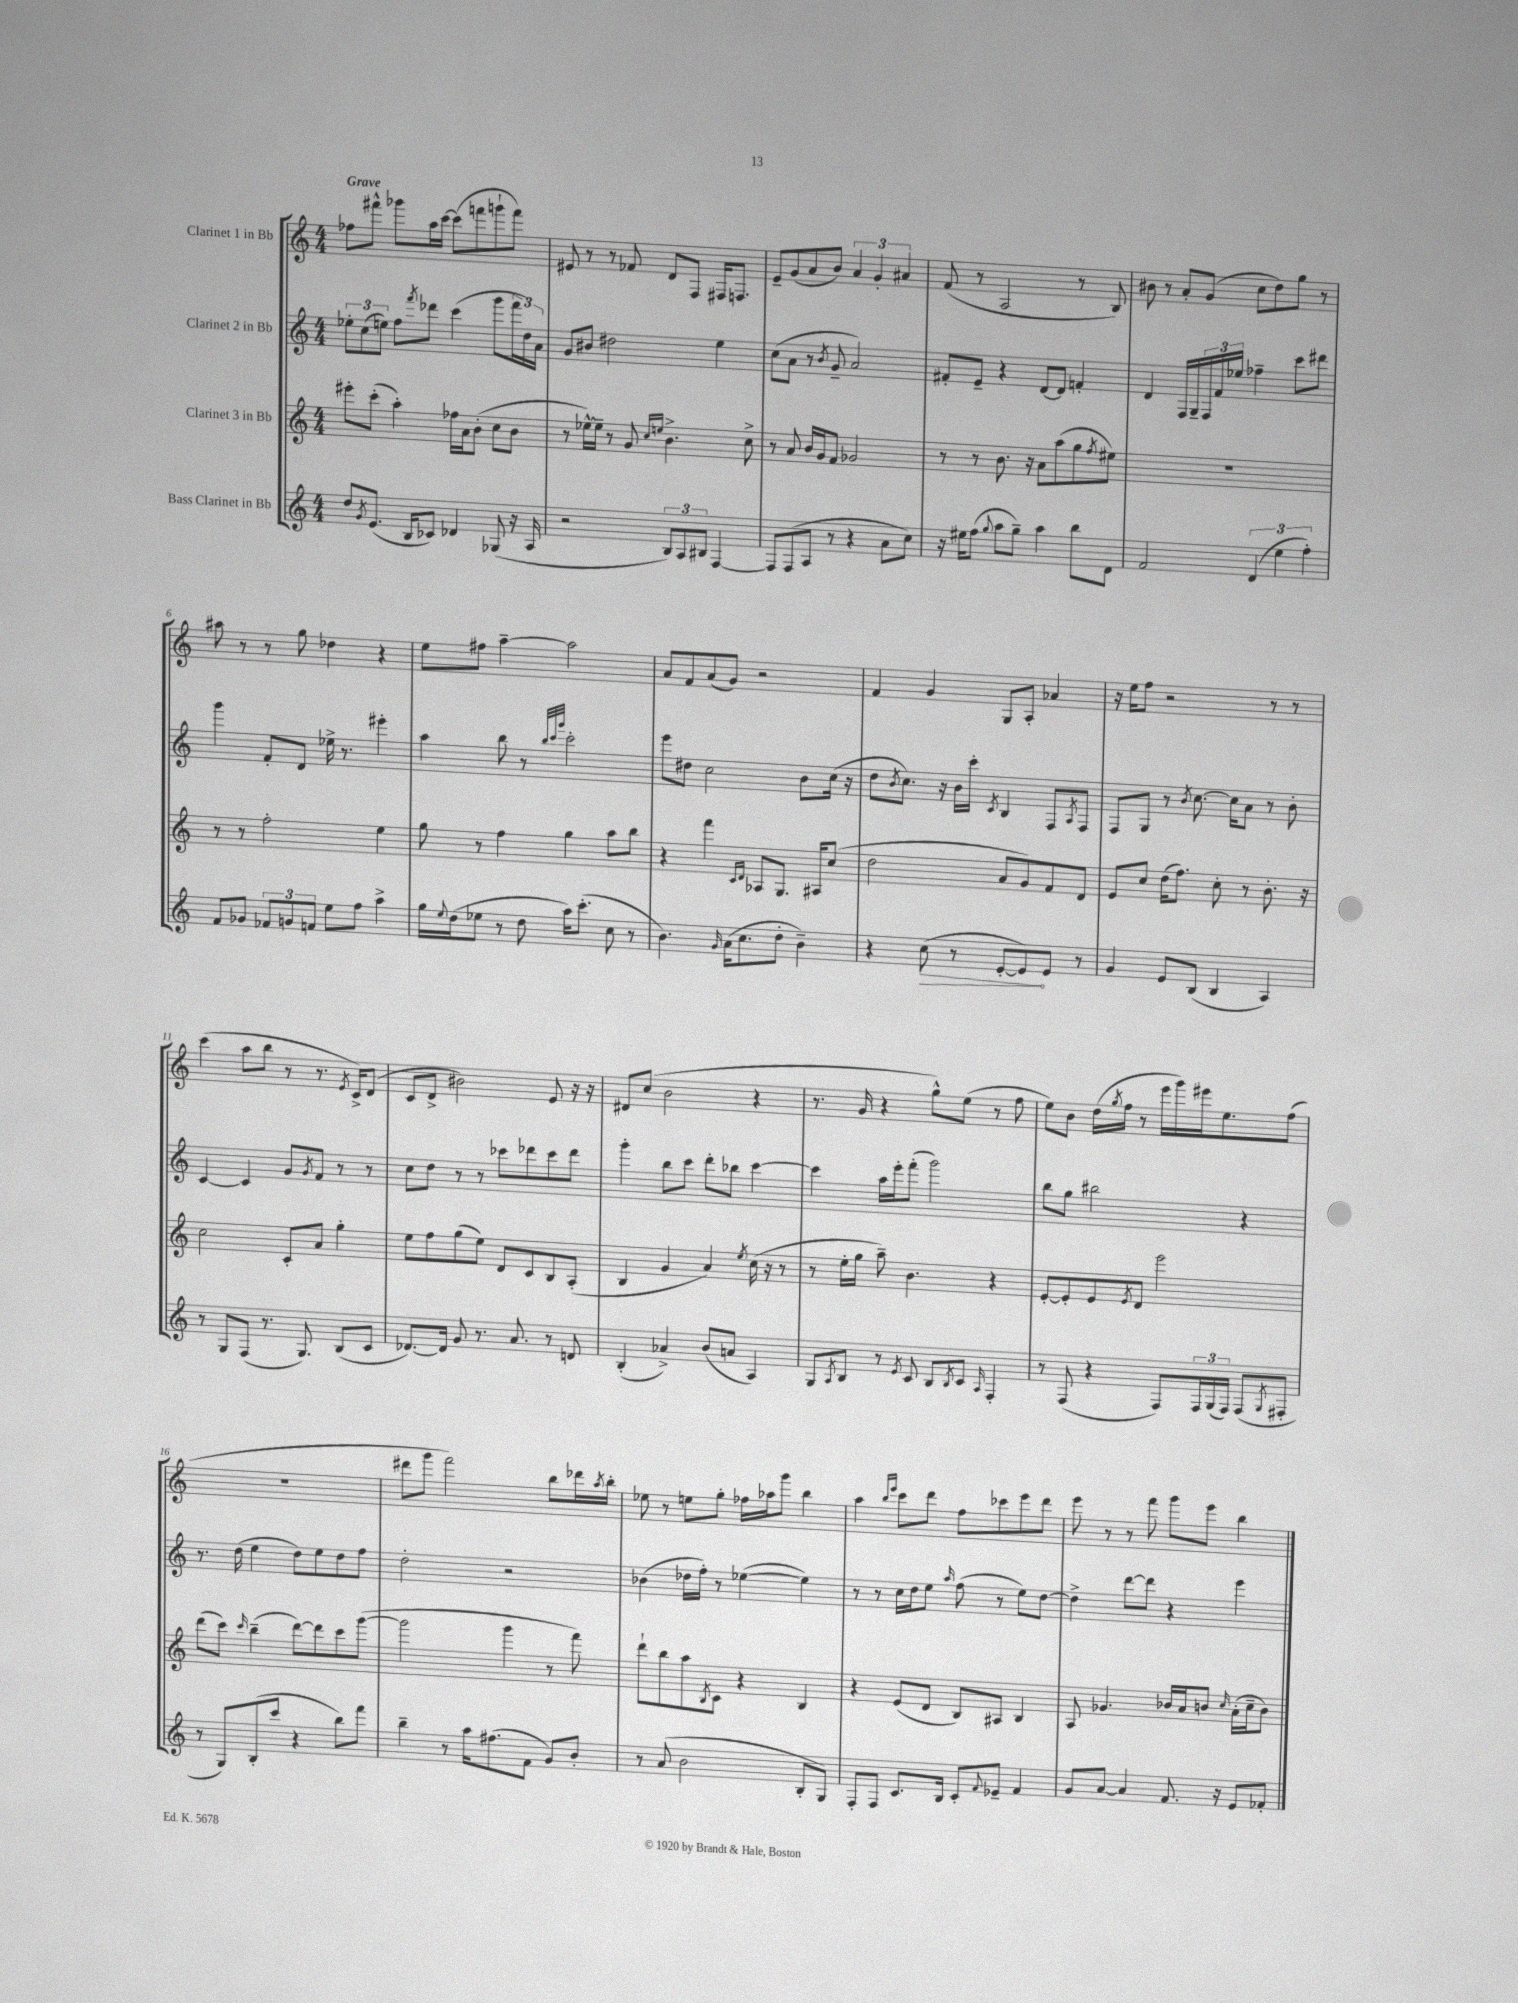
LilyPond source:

<<
\new StaffGroup <<
\new Staff = "s0" \with { instrumentName = "Clarinet 1 in Bb" } {
    \clef treble \key c \major \numericTimeSignature \time 4/4 \tempo "Grave"
    fes''8 fis'''8-^ ges'''8 a''16 c'''16~ c'''8( f'''8 g'''8-! f'''8) |
    eis'8 r8 r8 fes'8 d'8 f8 fis16 f8. |
    e'8-- g'8( a'8 b'8) \tuplet 3/2 { a'4 g'4-. ais'4 } |
    f'8( r8 a2 r8 b8) |
    bis'8 r8 a'8-. g'8( c''8 d''8) g''8 r8 |
    ais''8 r8 r8 g''8 des''4 r4 |
    e''8 fis''8 a''4~-- a''2 |
    a'8 f'8 a'8( g'8) r2 |
    f'4 g'4 g8 a8-. aes'4 |
    r16 e''16 f''8 r2 r8 r8 |
    c'''4( a''8 b''8 r8 r8. \acciaccatura { e'8 } c'16->) d'8( |
    c'8 d'8-> bis'2) e'8 r16 r16 |
    dis'8 c''8( b'2 r4 |
    r8. g'16 r4 g''8-^) e''8( r8 f''8 |
    e''8) b'8 d''16( \acciaccatura { g''8 } f''16 r8 e'''16 g'''16) eis'''16 e''8. f''8( |
    R1 |
    dis'''8 g'''8 f'''2) b''8 des'''16 \acciaccatura { a''8 } b''16-. |
    ees''8 r8 e''8 g''8-. fes''16 aes''16 g'''8 b''4 |
    a''4 \grace { b''16 e'''16 } c'''8 d'''8 f''8 ces'''8 e'''8 d'''8 |
    e'''8 r8 r8 f'''8 g'''8 e'''8 b''4 \bar "|." |
}
\new Staff = "s1" \with { instrumentName = "Clarinet 2 in Bb" } {
    \clef treble \key c \major \numericTimeSignature \time 4/4
    \tuplet 3/2 { ees''8-. c''8( e''8) } f''8 \acciaccatura { f'''8 } des'''8 c'''4( g'''8 \tuplet 3/2 { f'''16 d''16) a'16 } |
    g'8 bis'8 dis''2 e''4 |
    c''8( a'8 r8 \acciaccatura { b'8 } g'8-- a'2) |
    fis'8-. e'8-- r4 d'8~ d'8 f'4-. |
    d'4 f16 g16-- \tuplet 3/2 { f16 f'16 ees''16 } fes''4-- c'''8 dis'''8 |
    g'''4 f'8-. d'8 ees''16-> r8. eis'''4-. |
    a''4 b''8 r8 \grace { b''32 c'''32 g'''32 } c'''2-. |
    e'''8 dis''8 c''2 b'8 c''16( r16 |
    d''8 \acciaccatura { b'8 } c''8.) r16 b'16 c'''16-. \acciaccatura { c'8 } b4 f8 \acciaccatura { a8 } f8 |
    f8 g8 r8 \acciaccatura { b'8 } c''8.~ c''16 a'8 r8 b'8-. |
    c'4~ c'4 g'8 \acciaccatura { g'8 } f'8 r8 r8 |
    c''8 d''8 r8 r8 ces'''8 des'''8 ces'''8 des'''8 |
    g'''4-. b''8 c'''8 d'''8-. bes''8 c'''4~ |
    c'''4 a''16 e'''16-. f'''8-.( g'''2) |
    b''8 g''8 bis''2 r4 |
    r8. d''16( e''4 d''8) e''8 d''8 f''8 |
    d''2-. r2 |
    bes'4( des''16 f''16-.) r8 ees''4~( ees''4) |
    r8 r8 c''16 d''16 e''8 \grace { a''16 } f''8( r8 e''8) d''8~ |
    d''4-> d'''8~ d'''8 r4 e'''4 \bar "|." |
}
\new Staff = "s2" \with { instrumentName = "Clarinet 3 in Bb" } {
    \clef treble \key c \major \numericTimeSignature \time 4/4
    eis'''8-. c'''8-.( a''4-.) fes''16 a'16 b'8-.( c''8 b'8 |
    r8 ees''16~-^) ees''16-- r8 g'8 \grace { c''16 e''16 } b'4.-> c''8-> |
    r8 a'8 b'16 g'16 f'8 ges'2 |
    r8 r8 b'8. r16 a'8 a''8( g''8 \acciaccatura { f''8 } eis''8) |
    R1 |
    r8 r8 f''2-. e''4 |
    g''8 r8 f''4 g''4 a''8 b''8 |
    r4 f'''4 \grace { c'16 d'16 } aes8 g8. ais16 c''8( |
    d''2 a'8 g'8) f'8 d'8 |
    e'8 c''8 d''16( f''8.) c''8-. r8 b'8.-. r16 |
    c''2 c'8-. a'8 g''4-. |
    e''8 f''8 g''8( e''8) d'8 c'8 b8 a8-.( |
    b4 g'4 a'4) \acciaccatura { e''8 } c''16( r16 r8 |
    r8 e''16-. g''16 a''8--) b'4. r4 |
    e'8~-. e'8-. e'8 \acciaccatura { e'8 } d'8 e'''2 |
    d'''8( c'''8) \grace { c'''16 } b''4--( d'''8~) d'''8 c'''8 g'''8~( |
    g'''2 g'''4 r8 f'''8) |
    d'''8-! b''8 a''8 \acciaccatura { b8 } c'8 r4 b4 |
    r4 e'8( d'8 b8) ais8 b4 |
    a8 ges'4. bes'16 a'16 b'8 \grace { c''16 } a'16-.( c''16-- b'8) \bar "|." |
}
\new Staff = "s3" \with { instrumentName = "Bass Clarinet in Bb" } {
    \clef treble \key c \major \numericTimeSignature \time 4/4
    d''8 \acciaccatura { g'8 } e'8.( b16 ces'8) des'4 ges8( r16 a16 |
    r2 \tuplet 3/2 { b8) a8 bis8 } f4~ |
    f8 f8( a8 r8 r4 a'8 c''8) |
    r16 eis''16 f''8( \appoggiatura { g''8 } a''8 g''8--) a''4 b''8 d'8 |
    f'2 \tuplet 3/2 { d'4( e''4 f''4-.) } |
    f'8 ges'8 \tuplet 3/2 { fes'8 g'8 f'8 } e''8 f''8 a''4-> |
    g''16 \appoggiatura { e''8 } d''16( ees''8 r8 d''8 a''16) c'''8.-.( c''8 r8 |
    b'4.) \grace { g'16 } a'16( c''8. d''8-. b'4--) |
    r4 \once \override Hairpin.circled-tip = ##t c''8\>( r8 e'8~-. e'8\!) e'8 r8 |
    g'4 e'8 b8( b4 a4) |
    r8 g8 f8( r8. g8.) b8( c'8 |
    des'8.~) des'16 g'8 r8. a'8. r8 d'8 |
    b4-.( aes'4->) b'8( a'8 a4) |
    g8 \acciaccatura { a8 } b8 r8 \acciaccatura { e'8 } c'8 b8 \acciaccatura { b8 } c'8 \grace { a16 } f4-. |
    r8 f8( r4 f8) \tuplet 3/2 { f16 g16( f16) } f8( \acciaccatura { g8 } fis8-. |
    r8 g8) b8-.( c'''8 r4 b''8) f'''8 |
    b''4-- r8 a''16 fis''8.( f'8 g'8) b'8-. |
    r8 a'8( b'2 b8-. g8) |
    f8-. f8 c'8. b16 c'8-. \appoggiatura { f'8 } ees'8-- f'4 |
    g'8 a'8~ a'4 f'8. r16 e'8 fes'8-. \bar "|." |
}
>>
>>
